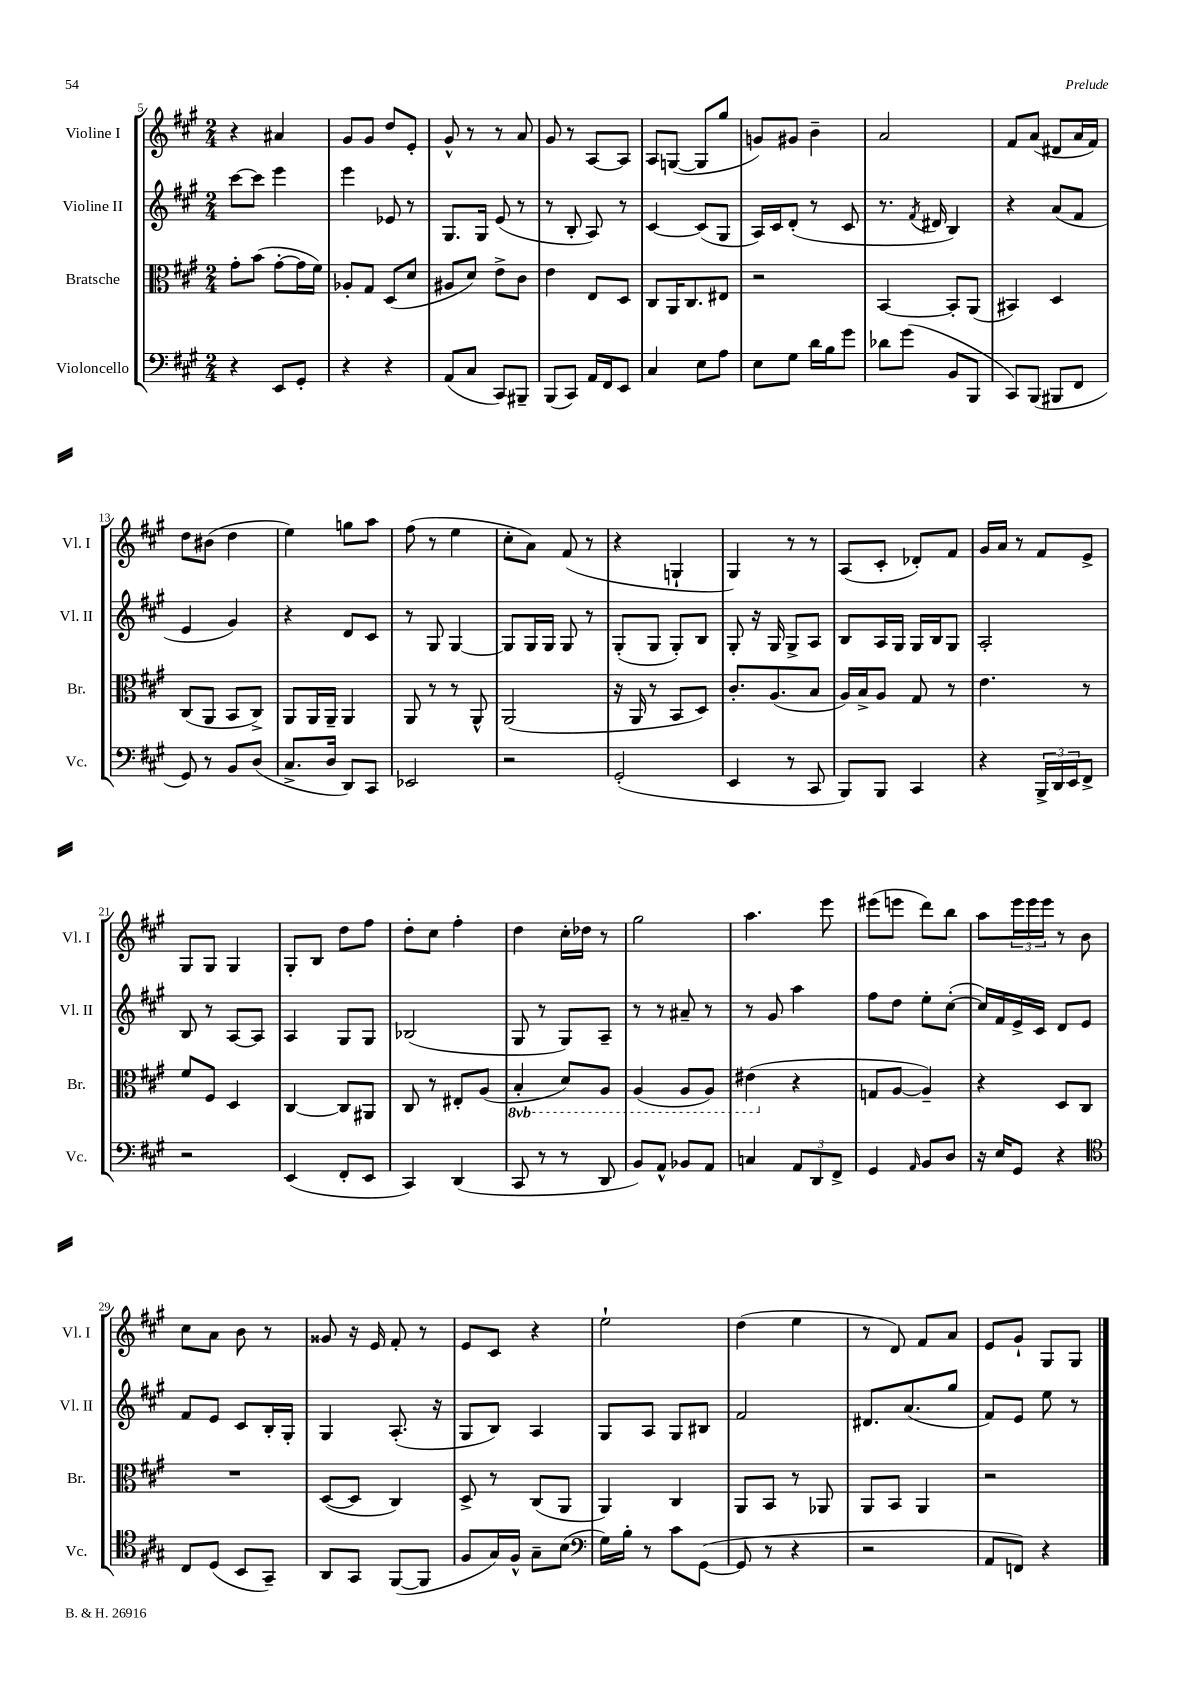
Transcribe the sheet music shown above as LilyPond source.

<<
\new StaffGroup <<
\new Staff = "s0" \with { instrumentName = "Violine I" shortInstrumentName = "Vl. I" } {
    \clef treble \key a \major \numericTimeSignature \time 2/4
    r4 ais'4 |
    gis'8 gis'8 d''8 e'8-. |
    gis'8-^ r8 r8 a'8 |
    gis'8 r8 a8~ a8 |
    a8 g8~( g8 gis''8 |
    g'8) gis'8 b'4-- |
    a'2 |
    fis'8 a'8( dis'8 a'16 fis'16) |
    d''8 bis'8( d''4 |
    e''4) g''8 a''8 |
    fis''8( r8 e''4 |
    cis''8-. a'8) fis'8( r8 |
    r4 g4-! |
    gis4) r8 r8 |
    a8( cis'8-. des'8-.) fis'8 |
    gis'16 a'16 r8 fis'8 e'8-> |
    gis8 gis8 gis4 |
    gis8-. b8 d''8 fis''8 |
    d''8-. cis''8 fis''4-. |
    d''4 cis''16-. des''16 r8 |
    gis''2 |
    a''4. e'''8 |
    eis'''8( e'''8 d'''8) b''8 |
    a''8 \tuplet 3/2 { e'''16 e'''16 e'''16 } r8 b'8 |
    cis''8 a'8 b'8 r8 |
    gisis'8 r16 e'16 fis'8-. r8 |
    e'8 cis'8 r4 |
    e''2-! |
    d''4( e''4 |
    r8 d'8) fis'8 a'8 |
    e'8 gis'8-! gis8 gis8 \bar "|." |
}
\new Staff = "s1" \with { instrumentName = "Violine II" shortInstrumentName = "Vl. II" } {
    \clef treble \key a \major \numericTimeSignature \time 2/4
    cis'''8~ cis'''8 e'''4 |
    e'''4 ees'8 r8 |
    gis8. gis16 e'8( r8 |
    r8 b8-. a8) r8 |
    cis'4~ cis'8( gis8 |
    a16) cis'16 d'8-.( r8 cis'8 |
    r8. \acciaccatura { fis'8 } dis'16 b4) |
    r4 a'8( fis'8 |
    e'4 gis'4) |
    r4 d'8 cis'8 |
    r8 gis8 gis4~ |
    gis8 gis16 gis16 gis8 r8 |
    gis8-.( gis8 gis8-.) b8 |
    gis8-. r16 gis16 gis8-> a8 |
    b8 a16 gis16 gis16 b16 gis8 |
    a2-. |
    b8 r8 a8~ a8 |
    a4 gis8 gis8 |
    bes2( |
    gis8 r8 gis8) a8-- |
    r8 r8 ais'8-- r8 |
    r8 gis'8 a''4 |
    fis''8 d''8 e''8-. cis''8~-.( |
    cis''16) fis'16 e'16-> cis'16 d'8 e'8 |
    fis'8 e'8 cis'8 b16-. gis16-. |
    gis4 a8.-.( r16 |
    gis8 b8) a4 |
    gis8 a8 gis8 bis8 |
    fis'2 |
    dis'8. a'8.( gis''8 |
    fis'8) e'8 e''8 r8 \bar "|." |
}
\new Staff = "s2" \with { instrumentName = "Bratsche" shortInstrumentName = "Br." } {
    \clef alto \key a \major \numericTimeSignature \time 2/4 \set Staff.ottavationMarkups = #ottavation-simple-ordinals
    gis'8-. b'8( gis'8~-. gis'16 fis'16) |
    aes8-. gis8 d8( d'8 |
    ais8 d'8) e'8-> cis'8 |
    e'4 e8 d8 |
    cis8 a,16 cis8. eis8 |
    r2 |
    b,4~ b,8-. a,8( |
    bis,4) d4 |
    cis8( a,8 b,8 cis8->) |
    a,8 a,16 a,16-- a,4 |
    a,8 r8 r8 a,8-^ |
    a,2( |
    r16 a,16 r8 b,8 d8) |
    cis'8.-. a8.( b8 |
    a16) b16-> a8 gis8 r8 |
    e'4. r8 |
    fis'8 fis8 d4 |
    cis4~ cis8 ais,8 |
    cis8 r8 eis8-. a8( |
    \ottava #-1 b,4-. d8) a,8 |
    a,4( a,8 a,8) |
    eis4( \ottava #0 r4 |
    g8 a8~ a4--) |
    r4 d8 cis8 |
    R2 |
    d8~( d8 cis4) |
    d8-> r8 cis8( a,8 |
    a,4) cis4 |
    a,8 b,8 r8 aes,8 |
    a,8 b,8 a,4 |
    r2 \bar "|." |
}
\new Staff = "s3" \with { instrumentName = "Violoncello" shortInstrumentName = "Vc." } {
    \clef bass \key a \major \numericTimeSignature \time 2/4
    r4 e,8 gis,8-. |
    r4 r4 |
    a,8( cis8 cis,8) bis,,8-- |
    b,,8( cis,8) a,16 fis,16 e,8 |
    cis4 e8 a8 |
    e8 gis8 d'16 b16 gis'8 |
    des'8 gis'8( b,8 b,,8 |
    cis,8) b,,8( bis,,8 fis,8 |
    gis,8) r8 b,8 d8( |
    cis8.-> d16 d,8) cis,8 |
    ees,2 |
    r2 |
    gis,2-.( |
    e,4 r8 cis,8 |
    b,,8) b,,8 cis,4 |
    r4 \tuplet 3/2 { b,,16-> d,16 e,16 } fis,8-> |
    r2 |
    e,4( fis,8-. e,8 |
    cis,4) d,4( |
    cis,8 r8 r8 d,8 |
    b,8) a,8-^ bes,8 a,8 |
    c4 \tuplet 3/2 { a,8 d,8 fis,8-> } |
    gis,4 \grace { a,16 } b,8 d8 |
    r16 e16 gis,8 r4 |
    \clef tenor cis8 d8( b,8 gis,8--) |
    a,8 gis,8 fis,8~( fis,8 |
    fis8 gis16) fis16-^ gis8-- b8( |
    \clef bass gis16) b16-. r8 cis'8 gis,8~( |
    gis,8 r8 r4 |
    r2 |
    a,8 f,8) r4 \bar "|." |
}
>>
>>
\layout { \context { \Score currentBarNumber = #5 } }
